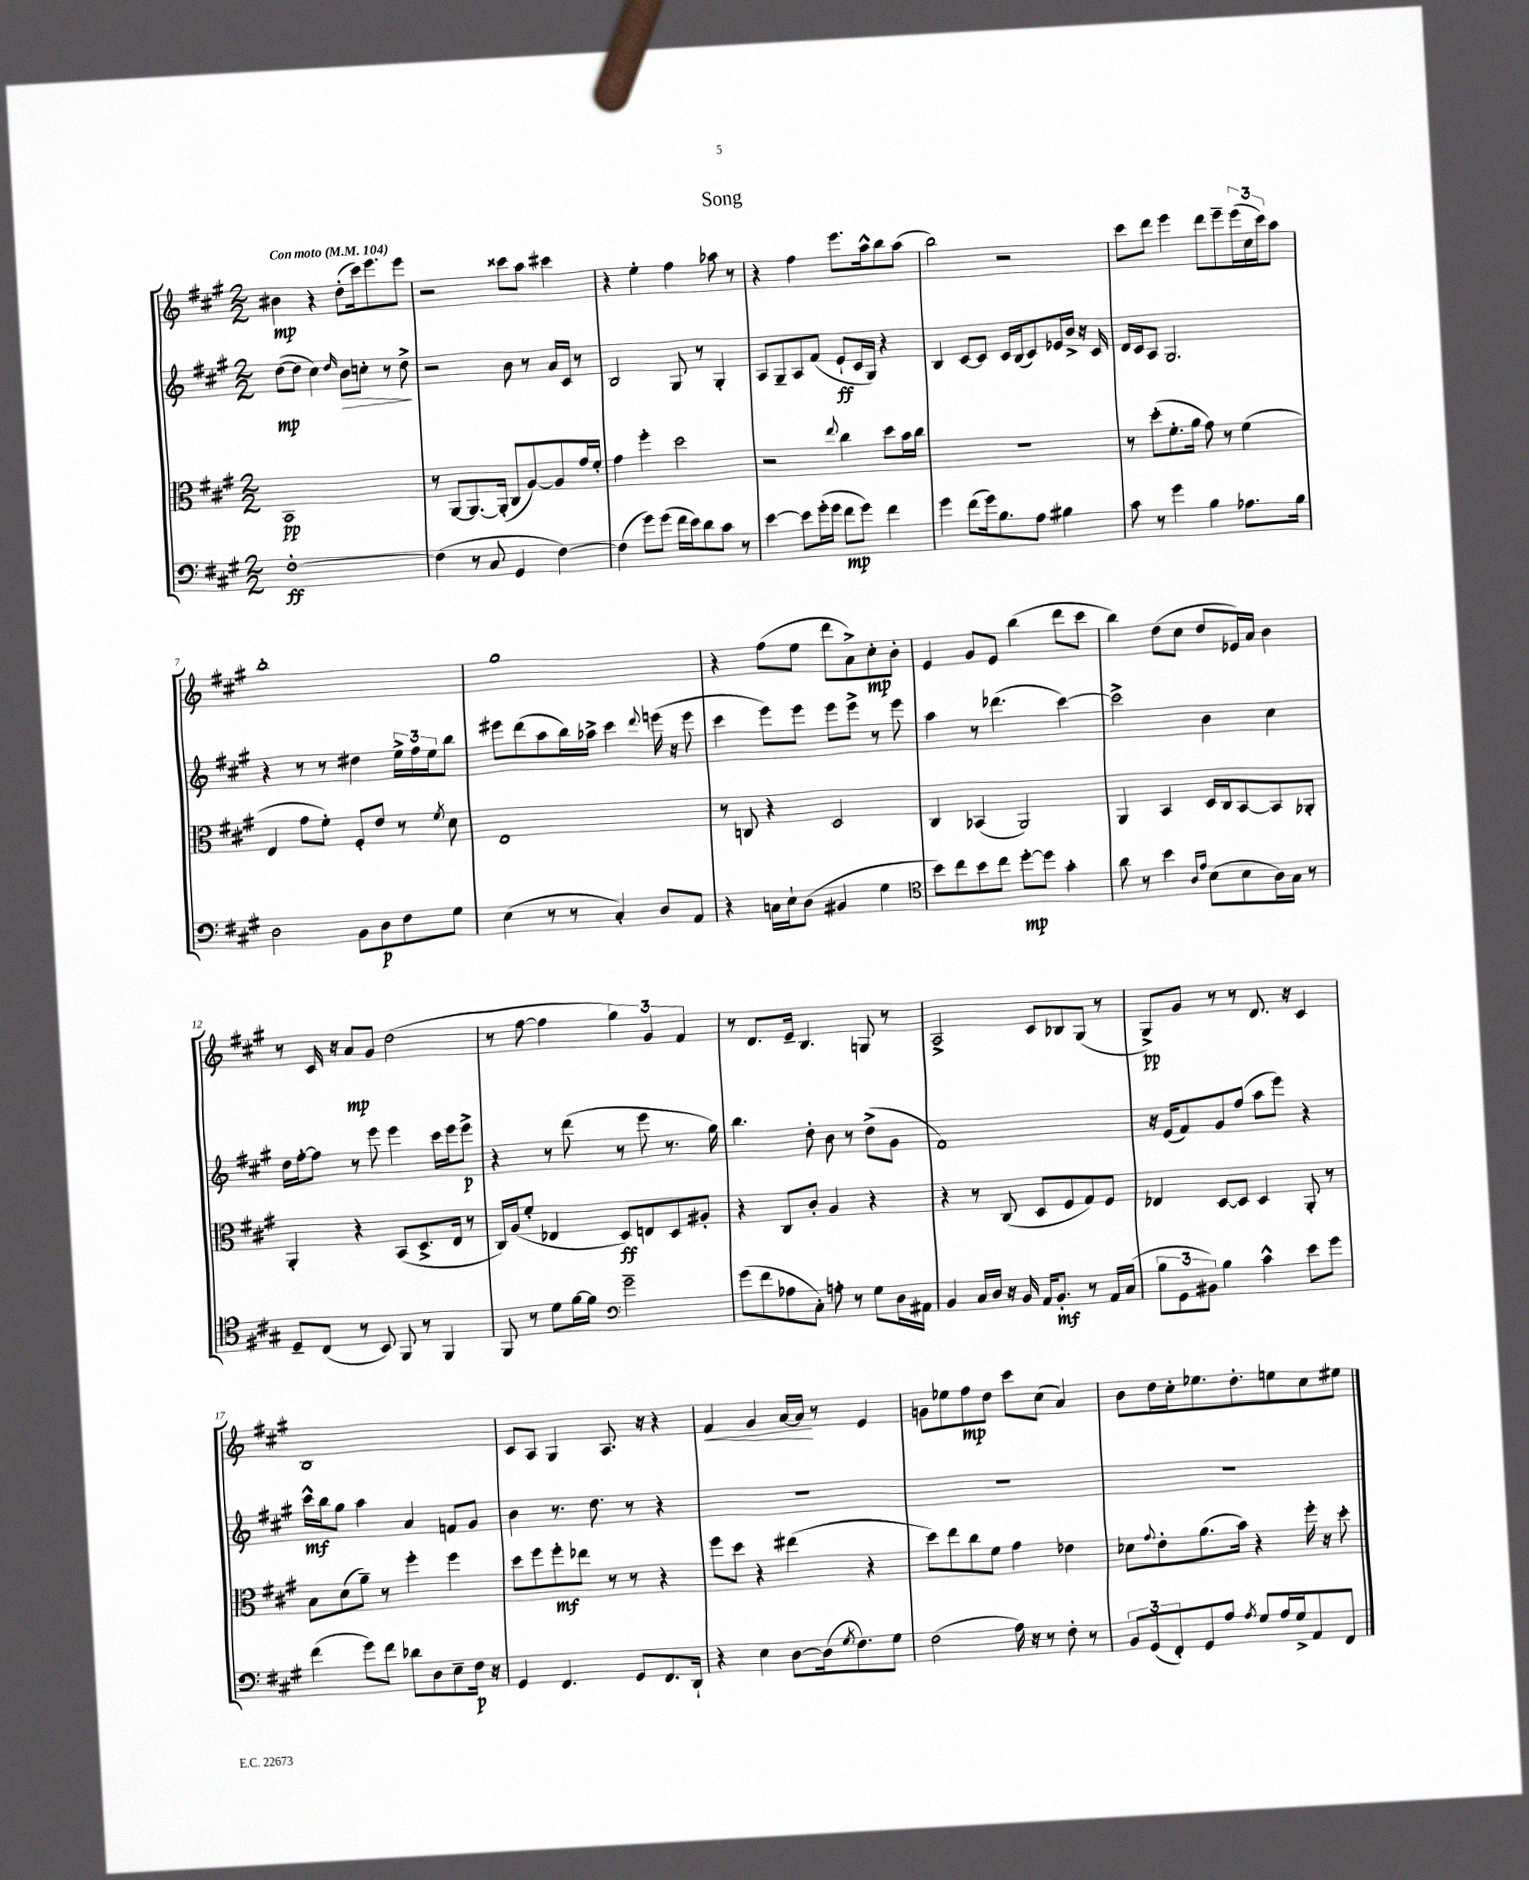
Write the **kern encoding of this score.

**kern	**kern	**kern	**kern
*staff4	*staff3	*staff2	*staff1
*clefF4	*clefC3	*clefG2	*clefG2
*k[f#c#g#]	*k[f#c#g#]	*k[f#c#g#]	*k[f#c#g#]
*M2/2	*M2/2	*M2/2	*M2/2
*MM104	*MM104	*MM104	*MM104
[1F#'	1BB	([8dd	4b#
.	.	8dd]	.
.	.	4cc#)	4r
.	.	16qqdd	.
.	.	8b	(8dd'
.	.	8cc'	16ccc#)
.	.	.	8.eee
.	.	8r	.
.	.	8dd^	8eee
=	=	=	=
(4F#]	8r	2r	2r
.	[8AA	.	.
8r	8.AA_	.	.
8C#	.	.	.
.	(16AA']	.	.
4GG#	8C#	8b	8ccc##
.	[8A)	8r	8aa
[4F#)	8A]	16a	4ccc#
.	.	16c#	.
.	16g#	8r	.
.	16f#'	.	.
=	=	=	=
(4F#]	4g#	2B	4r
8g#)	4ff#'	.	4ee'
(8g#	.	.	.
16f#	2dd	8G#	4ff#
16e)	.	.	.
8d	.	8r	.
8c#	.	4G#'	8aa-
8r	.	.	8r
=	=	=	=
[4e	2r	8A	4r
.	.	8G#~	.
8e]	.	8A	4ff#
(16g#'	.	(8f#	.
16g#	.	.	.
.	8qqee	.	.
8f#	4cc#	8e`	8.eee
8g#)	.	16c#	.
.	.	16G#)	16aa^^
4f#	8dd	4r	8bb
.	16b	.	(8aa
.	16cc#	.	.
=	=	=	=
4g#	1r	4B	2bb)
(8f#	.	[8c#	.
16g#)	.	8c#]	.
8.B	.	.	.
.	.	16c#	2r
.	.	(16B	.
8A	.	8c#)	.
4B#	.	16e-	.
.	.	16b^	.
.	.	16r	.
.	.	16c#	.
=	=	=	=
8c#	8r	16d	8ccc#
.	.	16c#	.
8r	(8dd'	8A	8ddd
4g#	8.f#'	2.G#	4eee
.	16a	.	.
4B	8g#)	.	8ddd
.	8r	.	8eee~
8.A-	(4f#	.	(24eee
.	.	.	24cc#
.	.	.	24ccc#)
.	.	.	8aa
16B	.	.	.
=	=	=	=
2D	4E	4r	1bb'
.	8g#	8r	.
.	8f#')	8r	.
8BB	8F#'	4dd#	.
8D	8e	.	.
8F#	8r	24ee^	.
.	.	24ff#	.
.	.	24ee	.
.	8qf#	.	.
8G#	8d	8bb	.
=	=	=	=
(4E	1E	8eee#	1gg#
.	.	(8ddd	.
8r	.	8aa	.
8r	.	16bb)	.
.	.	16aa-^	.
4C#')	.	4ccc#	.
.	.	8qqddd	.
8D	.	(16eee	.
.	.	16r	.
8AA	.	8eee	.
=	=	=	=
4r	8r	4ccc#	4r
.	8C	.	.
16C	4r	8eee)	(8ff#
16E`	.	.	.
(8D	.	8eee	8ee
4BB#	2D	8eee	8ddd
.	.	8eee^	8a^)
4G#	.	8r	8cc#'
.	.	8eee	8b'
=	=	=	=
*clefC4	*	*	*
8b)	4C#	4aa	4e
8cc#	.	.	.
8b	(4BB-	8r	8g#
8cc#	.	(4.ddd-	8e
[8dd'	2AA)	.	(4bb
8dd]	.	.	.
4g#'	.	[4ccc#)	8ddd
.	.	.	8ccc#
=	=	=	=
8a	4AA	2ccc#^]	4bb)
8r	.	.	.
4b	4BB	.	(8dd
.	.	.	8cc#
16qqA	.	.	.
16qqe	.	.	.
(8B	16D	4b	8dd
.	16C#	.	.
8B	[8BB	.	16e-)
.	.	.	16a
16A)	8BB]	4cc#	4b
16G#	.	.	.
8r	8AA-'	.	.
=	=	=	=
8D~	4AA'	16dd	8r
.	.	[16ff#'	.
(8C#	.	8ff#]	16c#
.	.	.	16r
8r	4r	8r	8a
8BB)	.	8eee	8g#
8FF#	(8BB	4eee	(2dd
8r	8.D^	.	.
4FF#	.	16ccc#	.
.	16E	16eee	.
.	8r	8eee^	.
=	=	=	=
8FF#	16C#)	4r	8r
.	(16A	.	.
8r	8f#'	.	[8ff#
8d	4E-	8r	4ff#]
[16f#	.	(8ddd	.
16f#]	.	.	.
*clefF4	*	*	*
2g#~	8D)	8r	6gg#)
.	8E	8eee	.
.	.	.	6g#
.	8D	8.r	.
.	.	.	6f#
.	8A#'	.	.
.	.	16gg#)	.
=	=	=	=
(8g#	4r	4.bb	8r
8f#	.	.	8.d
8A-	8C#	.	.
.	.	.	16e~
8C#')	8c#'	8dd'	4.B
8A'	4A	8b	.
8r	.	8r	.
8G#	4r	(8dd^	8G
16D	.	8g#	8r
16AA#	.	.	.
=	=	=	=
4BB	4r	1f#)	2A^
16C#	8r	.	.
16D	.	.	.
16r	(8C#	.	.
16BB	.	.	.
16AA	8D	.	8c#
8.BB'	.	.	.
.	8F#	.	8B-
8r	8G#)	.	(8G#
16AA	8F#	.	8r
(16C#	.	.	.
=	=	=	=
12B	4E-	16r	8G#^)
.	.	(16e	.
12GG#	.	.	.
.	.	8f#)	8g#
12BB#)	.	.	.
4B	[8D	8g#	8r
.	8D]	(8ff#	8r
4c#^^	4D	8aa	8.d
.	.	8eee)	.
.	.	.	16r
8e	8AA'	4r	4c#
8g#	8r	.	.
=	=	=	=
(4f#	8B	16ccc#^^	1B
.	.	16bb	.
.	(8d	8gg#	.
8g#)	8a~)	4aa	.
8f#	8r	.	.
8d-	4ff#'	4a	.
8D	.	.	.
8E~	4ff#	8f	.
16F#	.	8g#	.
16r	.	.	.
=	=	=	=
4GG#	8dd	4b	8c#
.	8ff#	.	8A
4.FF#	8ff#'	8.r	4G#
.	8ee-	.	.
.	.	8.dd	.
.	8r	.	8.A
8GG#	8r	8r	.
.	.	.	16r
8.FF#	4r	4r	4r
16DD`	.	.	.
=	=	=	=
4r	8ff#	1r	4f#
.	8dd	.	.
4E	4r	.	4g#
[8D	(4ee#	.	[16a
.	.	.	16a]
(16D]	.	.	8r
8qG#	.	.	.
8.F#)	.	.	.
.	4r	.	4e
8G#	.	.	.
=	=	=	=
(2F#	8dd)	1r	8g
.	8ee	.	8ee-
.	8cc#	.	8ff#
.	8f#	.	8dd
16A)	4g#	.	8ccc#
16r	.	.	.
8r	.	.	(8cc#
8F#'	4e-	.	4a)
8r	.	.	.
=	=	=	=
12BB	8d-	1r	8b
(12GG#	.	.	.
.	8qqg#	.	.
.	8e'	.	16dd
12FF#')	.	.	.
.	.	.	16cc#'
8GG#	(8.a	.	8.ee-
8A	.	.	.
.	16b)	.	8.dd'
8qA	.	.	.
8G#	4r	.	.
16A	.	.	8ee
16G#^	.	.	.
8AA	16ff#'	.	8cc#
.	16r	.	.
8FF#	8dd'	.	8ee#
==	==	==	==
*-	*-	*-	*-
